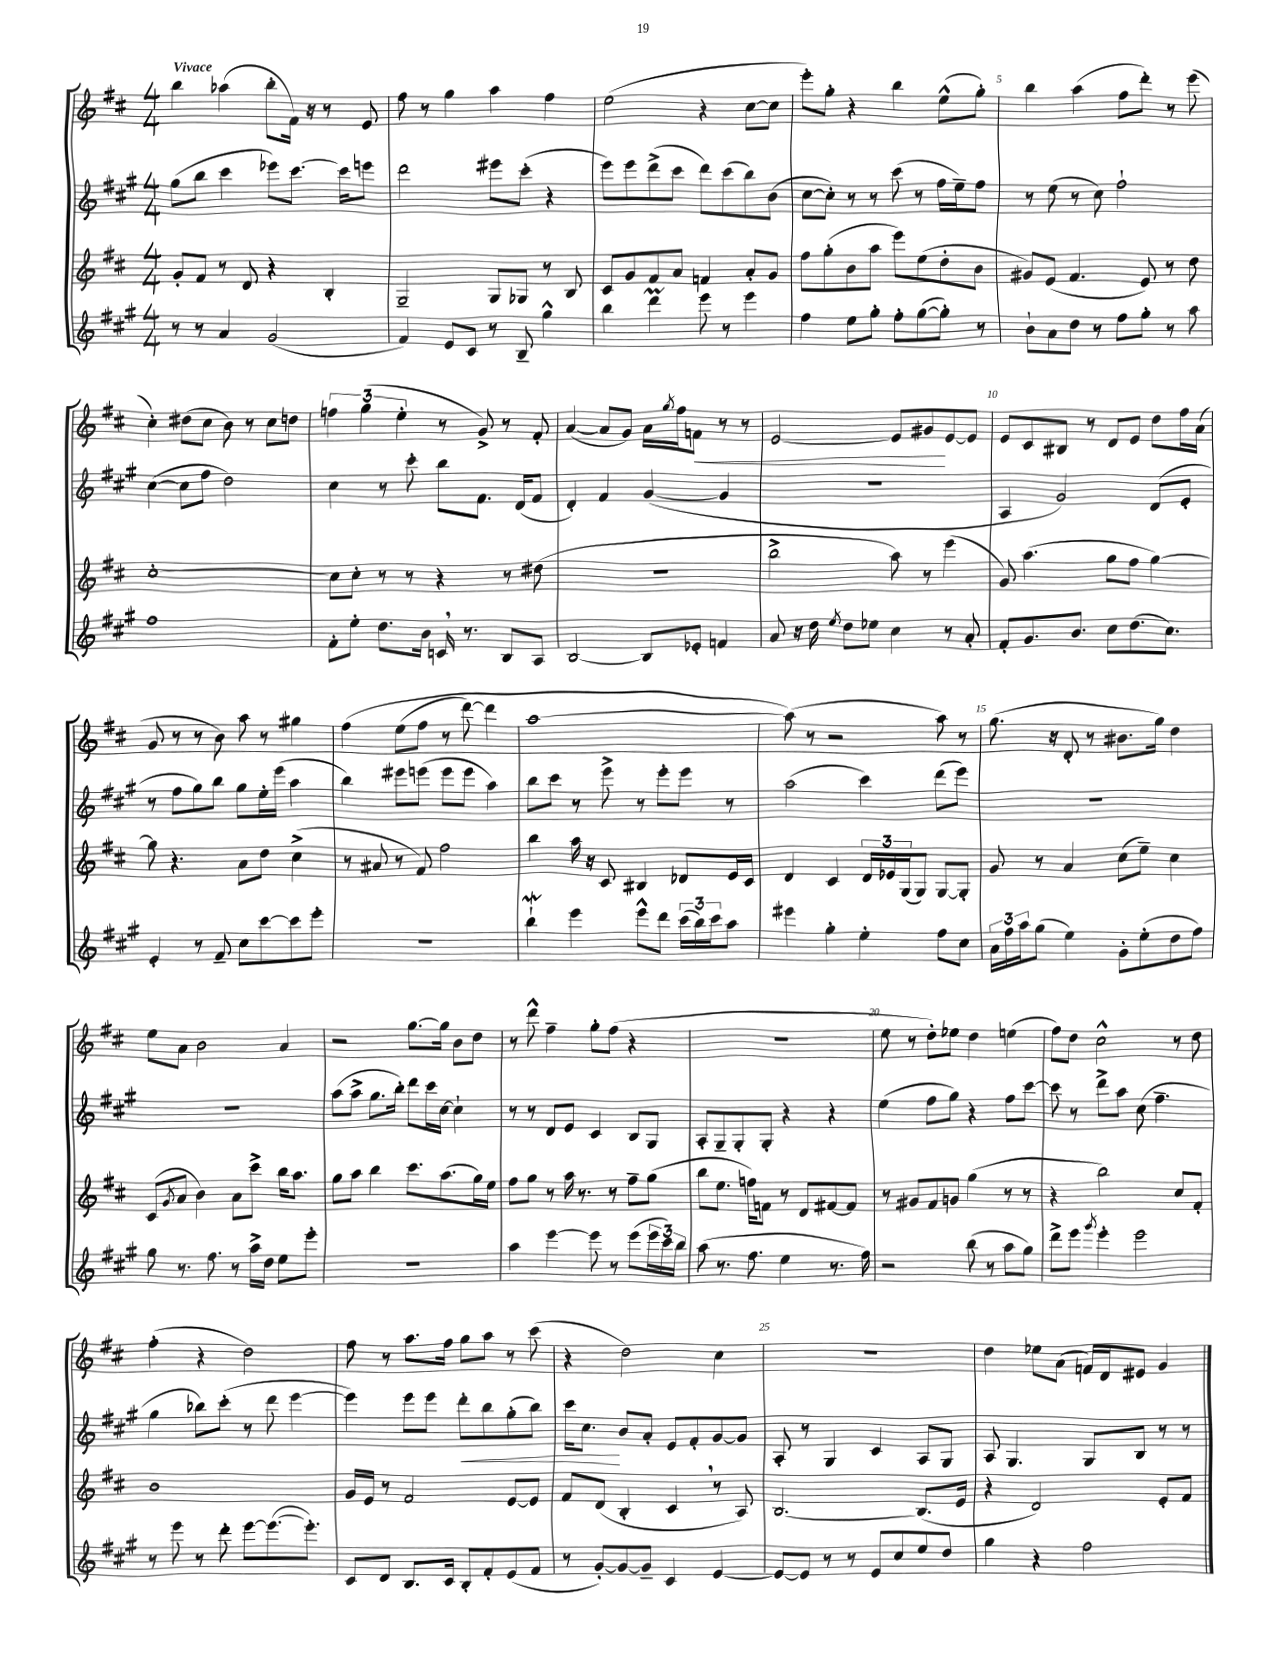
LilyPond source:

<<
\new StaffGroup <<
\new Staff = "s0" {
    \clef treble \key d \major \numericTimeSignature \time 4/4 \tempo "Vivace"
    b''4 aes''4( b''8-. fis'16) r16 r8 e'8 |
    fis''8 r8 g''4 a''4 fis''4 |
    e''2( r4 cis''8~ cis''8 |
    e'''8-.) g''8-. r4 b''4 e''8-^( g''8-.) |
    b''4 a''4( fis''8 d'''8-.) r8 e'''8( |
    cis''4-.) dis''8( cis''8 b'8) r8 cis''8 d''8 |
    \tuplet 3/2 { f''4 g''4( e''4-. } r8 g'8->) r8 fis'8-. |
    a'4~( a'8 g'8) a'16 \acciaccatura { g''8 } fis''16 f'8\< r8 r8 |
    e'2~ e'8 gis'8\! e'8~ e'8 |
    e'8 cis'8 bis8 r8 d'8 e'8 d''8 fis''16 a'16( |
    g'8 r8 r8 b'8) a''8 r8 gis''4 |
    fis''4\( e''8( fis''8 r8 d'''8~) d'''4 |
    a''1~ |
    a''8(\) r8 r2 a''8) r8 |
    g''8.( r16 d'8-. r8 bis'8. g''16) d''4 |
    e''8 a'8 b'2 a'4 |
    r2 g''8.~ g''16 b'8 d''8 |
    r8 d'''8-^ fis''4-- g''8-. fis''8( r4 |
    R1 |
    e''8 r8 d''8-.) ees''8 d''4 e''4( |
    fis''8) d''8 cis''2-^ r8 d''8 |
    fis''4-.( r4 d''2) |
    fis''8 r8 a''8. fis''16 g''8 a''8 r8 cis'''8( |
    r4 d''2) cis''4 |
    r1 |
    d''4 ees''8 a'8( f'16) d'16 eis'8 g'4 \bar "|." |
}
\new Staff = "s1" {
    \clef treble \key a \major \numericTimeSignature \time 4/4
    gis''8( b''8 cis'''4 ees'''8) cis'''8.~ cis'''16 e'''8 |
    d'''2 eis'''8 cis'''8-.( r4 |
    e'''8) e'''8 d'''8->( cis'''8 d'''8) cis'''8( b''8) b'8( |
    cis''8~ cis''8-.) r8 r8 cis'''8( r8 fis''16 e''16--) fis''8 |
    r8 e''8( r8 cis''8) fis''2-! |
    cis''4~( cis''8 fis''8 d''2) |
    cis''4 r8 cis'''8-. b''8 fis'8. d'16( fis'8 |
    d'4-.) fis'4 gis'4~( gis'4 |
    R1 |
    a4 gis'2) d'8( e'8-. |
    r8 fis''8 gis''8) b''8 gis''8 e''16-. e'''16( a''4 |
    b''4) eis'''8 e'''8( e'''8 e'''8 a''4) |
    b''8 cis'''8 r8 e'''8-> r8 e'''8-. e'''8 r8 |
    a''2( cis'''4) d'''8( e'''8) |
    R1 |
    R1 |
    a''8( a''8-> gis''8. b''16-.) d'''8 cis'''16 cis''16~ cis''4-! |
    r8 r8 d'8 e'8 cis'4 b8 gis8 |
    a8-. gis8-- gis8-. gis8-. r4 r4 |
    e''4( fis''8 gis''8) r4 fis''8 cis'''8~ |
    cis'''8 r8 d'''8-> a''8 cis''8( fis''4.-- |
    gis''4 bes''8) cis'''8-.( r8 d'''8 e'''4~ |
    e'''4) e'''8 e'''8 d'''8-.\< b''8 gis''8-.( b''8) |
    cis'''16 cis''8.\! b'8 a'8-. e'8 fis'8-. gis'8~ gis'8 |
    a8-. r8 gis4 cis'4 a8 gis8 |
    a8 gis4. gis8 b8 r8 r8 \bar "|." |
}
\new Staff = "s2" {
    \clef treble \key d \major \numericTimeSignature \time 4/4
    g'8-. fis'8 r8 d'8 r4 b4-. |
    g2-- g8 ges8 r8 b8 |
    cis'8 g'8 fis'8 a'8 f'4 a'8-. g'8 |
    fis''8 g''8-.( b'8 a''8 e'''8) e''8( d''8-. b'8 |
    gis'8) e'8( fis'4. e'8) r8 d''8 |
    cis''1~-. |
    cis''8 cis''8-. r8 r8 r4 r8 dis''8( |
    R1 |
    b''2-> a''8) r8 e'''4( |
    g'8) a''4.( g''8 fis''8 g''4~) |
    g''8 r4. a'8 d''8 cis''4->( |
    r8 ais'8 r8 fis'8) fis''2 |
    b''4 a''16 r16 cis'8 bis4 des'8 e'16 cis'16 |
    d'4 cis'4 \tuplet 3/2 { d'16 ees'16 g16( } g8) g8~ g8-. |
    g'8 r8 a'4 cis''8( e''8--) cis''4 |
    cis'8( \acciaccatura { g'8 } a'8 b'4) a'8 cis'''8-> b''16 a''8. |
    g''8 a''8 b''4 cis'''8. a''8.( g''16) e''16 |
    fis''8 g''8 r8 a''16 r8. r8 fis''8-- g''8( |
    b''8 e''8. f''16) f'8 r8 d'8 fis'8~ fis'8 |
    r8 gis'8 fis'8 g'8 g''4( r8 r8 |
    r4 b''2) cis''8 fis'8-. |
    b'1 |
    g'16 e'16 r8 fis'2 e'8~ e'8 |
    fis'8 d'8( b4-. cis'4 \breathe r8 a8) |
    b2.~ b8.( e'16 |
    r4 d'2) e'8-. fis'8 \bar "|." |
}
\new Staff = "s3" {
    \clef treble \key a \major \numericTimeSignature \time 4/4
    r8 r8 a'4 gis'2( |
    fis'4) e'8 cis'8 r8 b8-- gis''4-^ |
    b''4 d'''4\prall e'''8 r8 e'''4 |
    fis''4 e''8 gis''8-. fis''8-. gis''8~( gis''8-.) r8 |
    b'8-! a'8 d''8 r8 fis''8 gis''8-. r8 a''8 |
    fis''1 |
    fis'8-. e''8-. d''8. b'16 c'16 \breathe r8. b8 a8 |
    b2~ b8 ees'8-. f'4 |
    a'8 r16 d''16 \acciaccatura { e''8 } d''8 ees''8 cis''4 r8 a'8-. |
    fis'8-. gis'8. b'8. cis''8 d''8.( cis''8.) |
    e'4-. r8 fis'8-- cis''8 cis'''8~ cis'''8 e'''8-. |
    R1 |
    b''4-!\mordent e'''4 e'''8-^ d'''8 \tuplet 3/2 { cis'''16( b''16) cis'''16 } a''8 |
    eis'''4 gis''4-. e''4-. fis''8 cis''8 |
    \tuplet 3/2 { a'16 fis''16 a''16 } gis''8( e''4) gis'8-. e''8-.( d''8 fis''8) |
    gis''8 r8. fis''8. r8 a''16-> d''16 e''8 e'''8-. |
    R1 |
    a''4 e'''4~ e'''8 r8 e'''8( \tuplet 3/2 { e'''16 cis'''16) b''16 } |
    a''8( r8. fis''8. e''4 r8. fis''16) |
    r2 b''8( r8 a''8 gis''8) |
    d'''8-> e'''8 \acciaccatura { gis'''8 } e'''4-. e'''2 |
    r8 e'''8 r8 d'''8-. e'''8~ e'''8.~( e'''8.-.) |
    cis'8 d'8 b8. cis'16 b8-. fis'8-. e'8( fis'8 |
    r8 gis'8~-.) gis'8~ gis'8-- cis'4 e'4~ |
    e'8~ e'8 r8 r8 e'8 cis''8 e''8 d''8 |
    gis''4 r4 fis''2 \bar "|." |
}
>>
>>
\layout { \context { \Score \override BarNumber.break-visibility = ##(#f #t #t) barNumberVisibility = #(every-nth-bar-number-visible 5) } }
